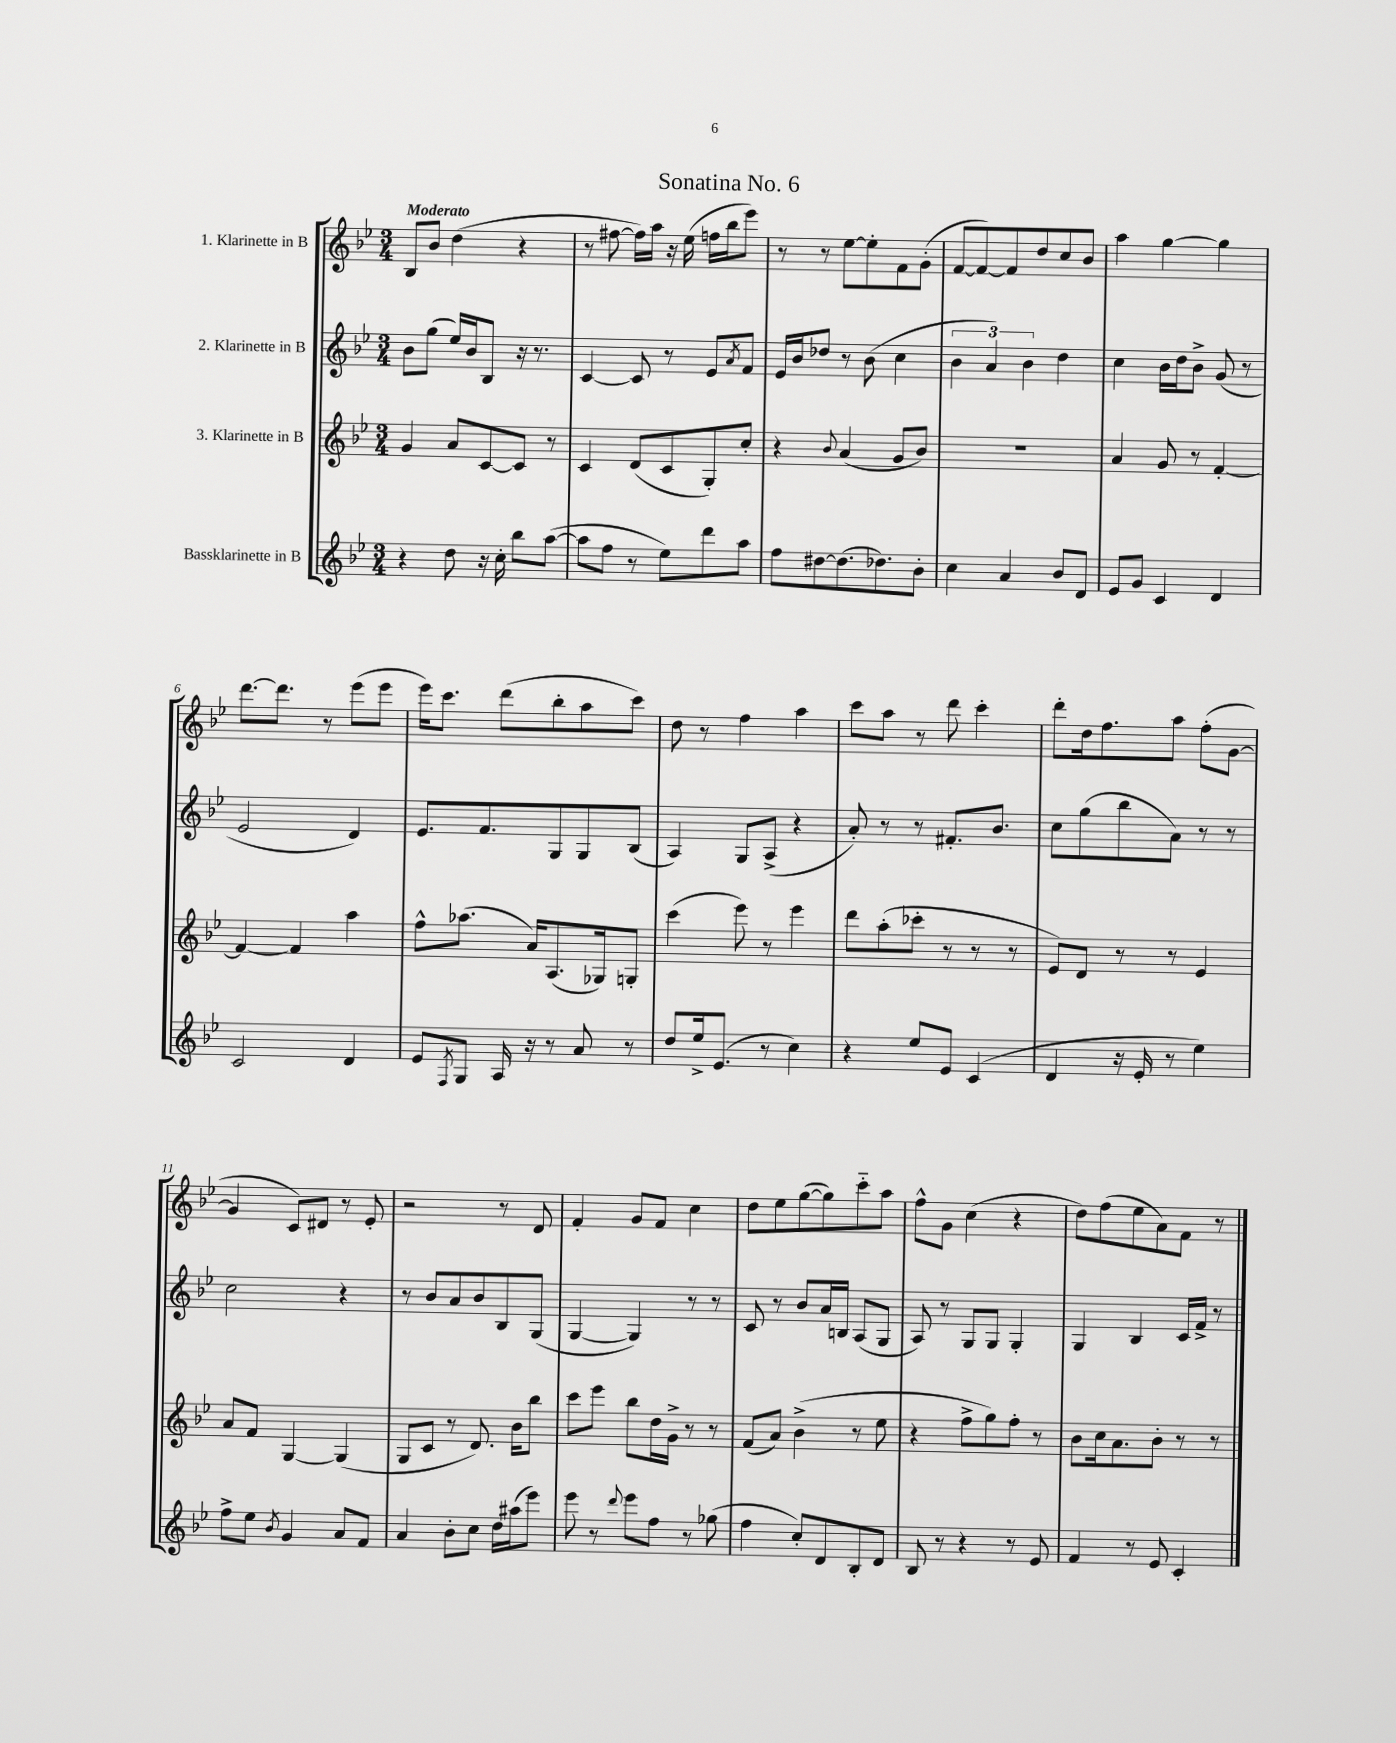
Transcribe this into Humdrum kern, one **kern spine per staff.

**kern	**kern	**kern	**kern
*staff4	*staff3	*staff2	*staff1
*clefG2	*clefG2	*clefG2	*clefG2
*k[b-e-]	*k[b-e-]	*k[b-e-]	*k[b-e-]
*M3/4	*M3/4	*M3/4	*M3/4
4r	4g	8b-	8B-
.	.	(8gg	8b-
8dd	8a	16ee-)	(4dd
.	.	16b-	.
16r	[8c	8B-	.
16cc'	.	.	.
8bb-	8c]	16r	4r
.	.	8.r	.
([8aa	8r	.	.
=	=	=	=
8aa]	4c	[4c	8r
8ff	.	.	[8ff#
8r	(8d	8c]	16ff#])
.	.	.	16aa
8ee-)	8c	8r	16r
.	.	.	(16ee-
8ddd	8G')	8e-	16ff
.	.	.	16bb-
.	.	8qa	.
8aa	8cc'	8f	8eee-)
=	=	=	=
8ff	4r	16e-	8r
.	.	16b-	.
[8dd#	.	8dd-	8r
.	8qqb-	.	.
(8.dd#]	(4a	8r	[8ee-
.	.	(8b-	8ee-']
8.dd-)	.	.	.
.	8g	4cc	8f
8b-'	8b-)	.	(8g'
=	=	=	=
4cc	2.r	6b-	[8f
.	.	.	8f_)
.	.	6a)	.
4a	.	.	8f]
.	.	6b-	.
.	.	.	8dd
8b-	.	4dd	8cc
8d	.	.	8b-
=	=	=	=
8e-	4a	4cc	4aa
8g	.	.	.
4c	8g	16b-	[4gg
.	.	16dd	.
.	8r	8b-^	.
4d	[4f'	(8g	4gg]
.	.	8r	.
=	=	=	=
2c	4f_	2e-	[8.ddd
.	.	.	8.ddd]
.	4f]	.	.
.	.	.	8r
4d	4aa	4d)	(8eee-
.	.	.	8eee-
=	=	=	=
8e-	8ff^^	8.e-	16eee-)
.	.	.	8.ccc
8qF	.	.	.
8G	(8.aa-	.	.
.	.	8.f	.
16A	.	.	(8ddd
16r	16a)	.	.
8r	(8.A	8G	8bb-'
8a	.	8G	8aa
.	16G-)	.	.
8r	8G'	(8B-	8ccc)
=	=	=	=
8dd	(4ccc	4A)	8dd
16ee-^	.	.	8r
(8.e-	.	.	.
.	8eee-)	8G	4ff
8r	8r	(8A^	.
4cc)	4eee-	4r	4aa
=	=	=	=
4r	8ddd	8a')	8ccc
.	(8aa'	8r	8aa
8ee-	8ccc-'	8r	8r
8e-	8r	8.f#'	8ddd
(4c	8r	.	4ccc'
.	.	8.b-	.
.	8r	.	.
=	=	=	=
4d	8e-)	8cc	8ddd'
.	8d	(8gg	16dd
.	.	.	8.ff
16r	8r	8bb-	.
16e-'	.	.	.
8r	8r	8a)	8aa
4ee-)	4e-	8r	(8ff'
.	.	8r	[8g
=	=	=	=
8ff^	8a	2cc	4g]
8ee-	8f	.	.
8qb-	.	.	.
4g	[4G	.	8c)
.	.	.	8d#
8a	(4G]	4r	8r
8f	.	.	8e-'
=	=	=	=
4a	8G	8r	2r
.	8c	8b-	.
8b-'	8r	8a	.
8cc	8.d)	8b-	.
16dd	.	8B-	8r
(16aa#	16b-	.	.
8eee-)	8bb-	(8G	8d
=	=	=	=
8eee-	8ccc	[4G	4f'
8r	8eee-	.	.
8qqddd	.	.	.
8eee-	8bb-	4G])	8g
8ff	16dd	.	8f
.	16g^	.	.
8r	8r	8r	4cc
(8gg-	8r	8r	.
=	=	=	=
4ff	(8f	8c	8dd
.	8a)	8r	8ee-
8cc')	(4b-^	8b-	([8gg
8d	.	16a	8gg])
.	.	16B	.
8B-'	8r	(8A	8ccc'~
8d	8ee-	8G	8aa
=	=	=	=
8B-	4r	8A)	8ff^^
8r	.	8r	8g
4r	8ff^	8G	(4cc
.	8gg)	8G	.
8r	8ff'	4G'	4r
8e-	8r	.	.
=	=	=	=
4f	8b-	4G	8dd)
.	16cc	.	(8ff
.	8.a	.	.
8r	.	4B-	8ee-
8e-	8b-'	.	8a)
4c'	8r	16c	8f
.	.	16f^	.
.	8r	8r	8r
==	==	==	==
*-	*-	*-	*-
